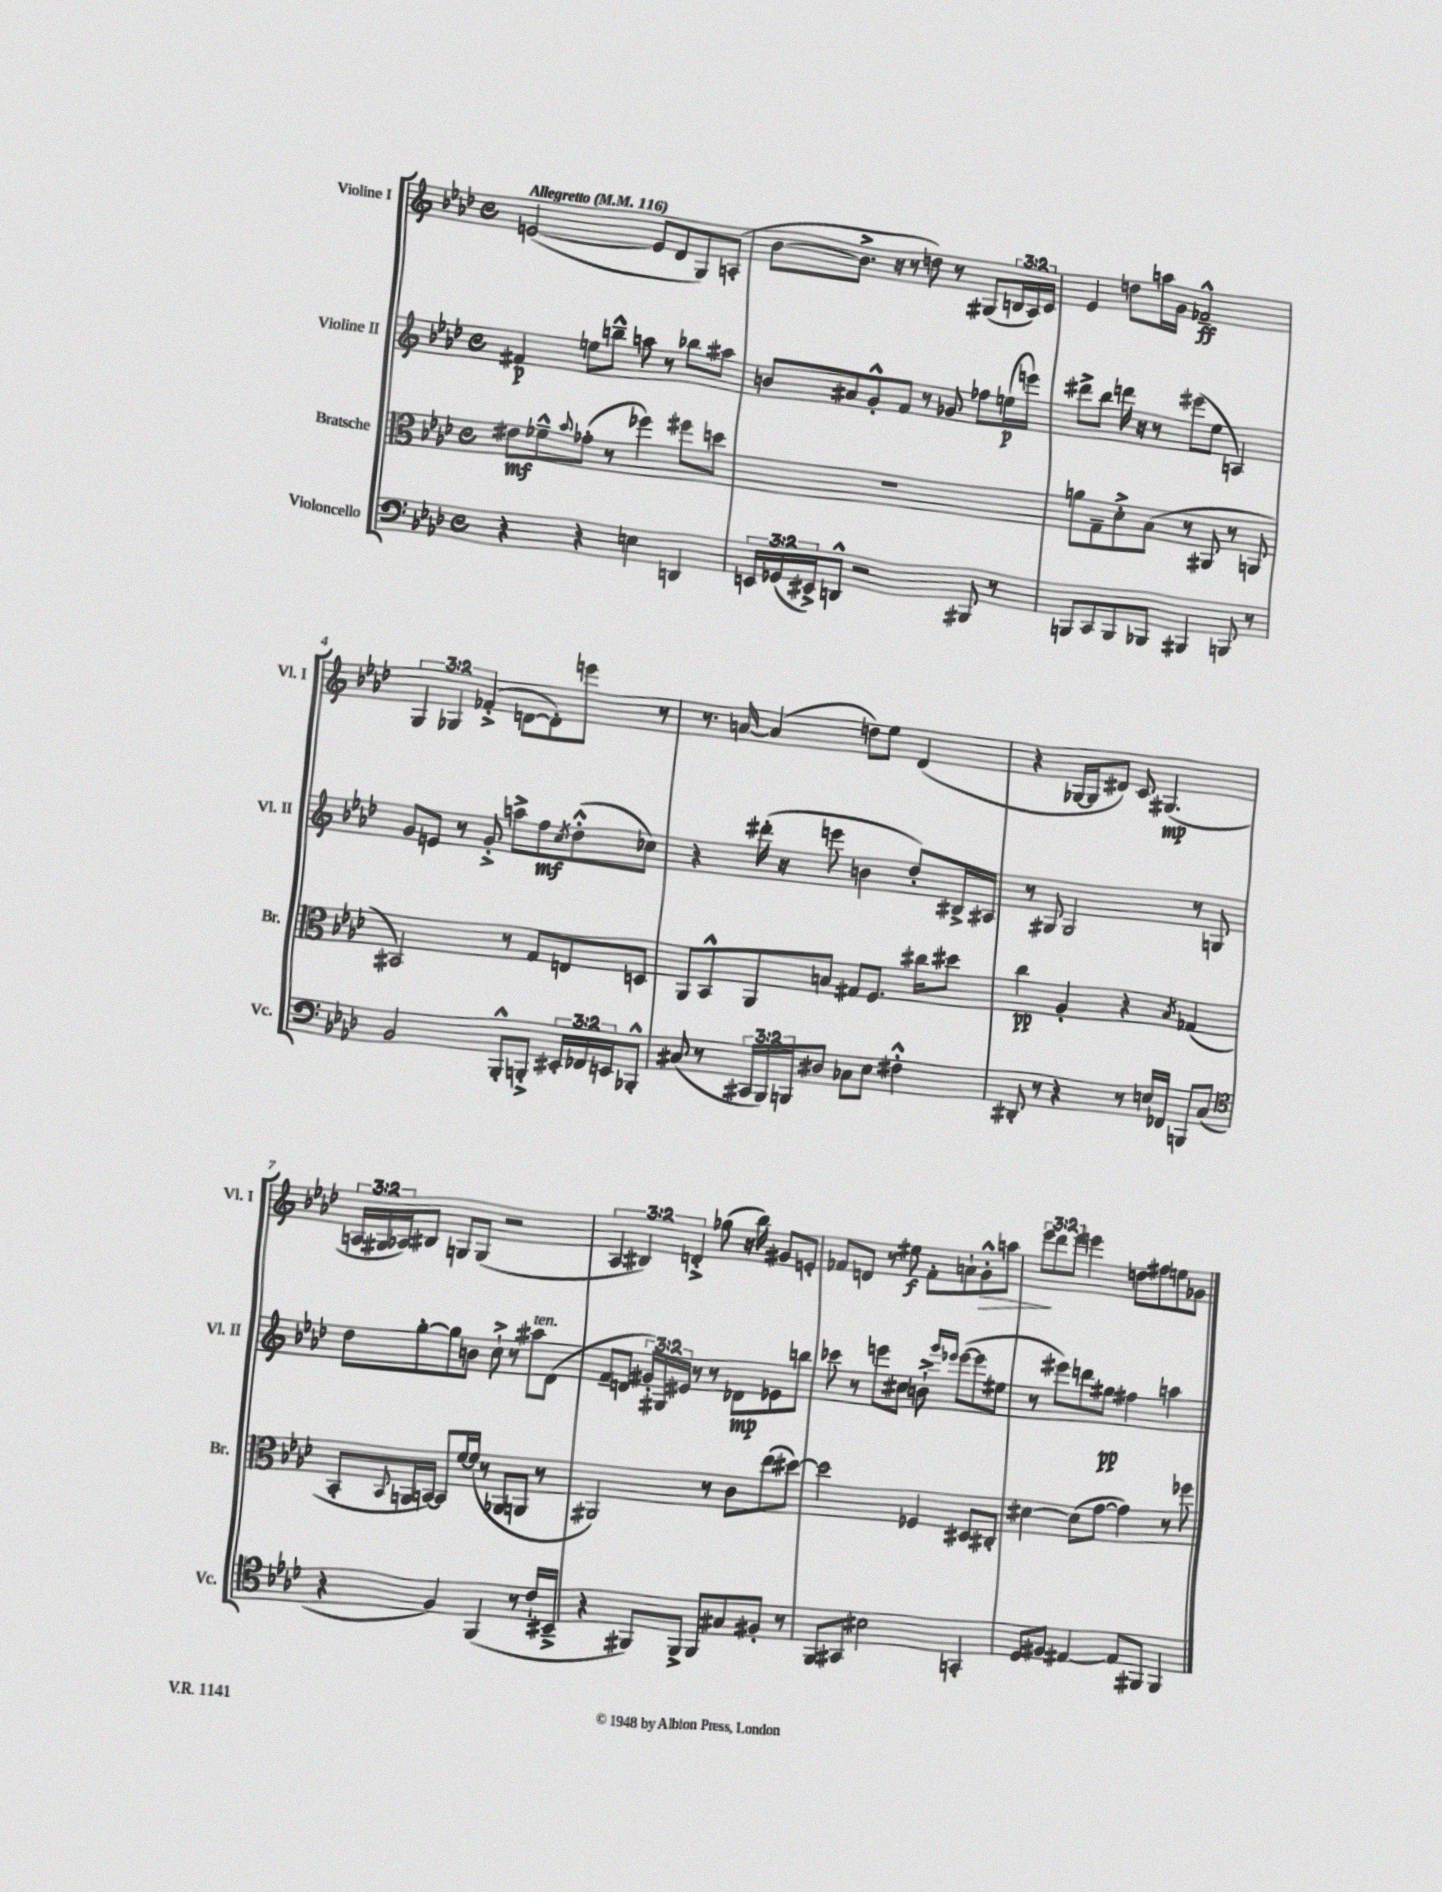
<<
\new StaffGroup <<
\new Staff = "s0" \with { instrumentName = "Violine I" shortInstrumentName = "Vl. I" } {
    \clef treble \key aes \major \defaultTimeSignature \time 4/4 \override Staff.TupletNumber.text = #tuplet-number::calc-fraction-text \tempo "Allegretto" 4 = 116
    e'2~( e'8 des'8 g8) a8-.( |
    bes'8~ bes'8.-> r16 r8 d''8) r8 gis8( \tuplet 3/2 { b16 aes16) c'16 } |
    ees'4 d''8 a''16 g'16 fes'2---^\ff |
    \tuplet 3/2 { g4 ges4 fes'4-.->( } d'8~ d'8-.) e'''8 r8 |
    r8. a'16~ a'4( d''8) ees''8 des'4( |
    r4 ges16~ ges16 dis'8) c'8 gis4.\mp( |
    \tuplet 3/2 { a16 gis16 aes16) } bis8 g8 g8( r2 |
    \tuplet 3/2 { aes4 bis4) d'4-.-> } ges''8( r16 bes''16) gis'8 e'8-. |
    fes'8 d'8 r8 eis''8\f fes'8-. a'8-! g'8-.-^\> a''8 |
    \tuplet 3/2 { ees'''8\! des'''8 ees'''8 } e'''4 d''8 fis''8 e''8 ges'8 \bar "|." |
}
\new Staff = "s1" \with { instrumentName = "Violine II" shortInstrumentName = "Vl. II" } {
    \clef treble \key aes \major \defaultTimeSignature \time 4/4 \override Staff.TupletNumber.text = #tuplet-number::calc-fraction-text
    fis'4\p e''8 b''8---^ a''8 r8 bes''8 ais''8 |
    b'8 ais'8 g'8-.-^ f'8 r8 ges'8 fes''8 e''16\p( e'''16) |
    dis'''8-> bes''8 d'''16 r16 r8 eis'''8( ees''8 a4) |
    g'8 e'8 r8 g'8-.-> a''8-> f''8\mf \acciaccatura { c''8 } des''8-.-^( ces''8) |
    r4 dis'''16-.( r16 e'''8 b'4 des''8-.) bis16-> ais16 |
    r8 gis8 gis2 r8 g8 |
    des''8 g''8~-. g''8 b'8 c''8-!-> r8 ais''8^\markup { \italic "ten." } des'8( |
    f'8-- d'8 \tuplet 3/2 { gis'16-.) gis16 eis'16 } r8 r8 des'8\mp ees'8 b''8 |
    ces'''8 r8 e'''8 cis''8 b'8-!-> \grace { g'''16 ees'''16 } ees'''8~( ees'''8 eis''8 |
    r8 eis'''8) d'''8 gis''8\pp fis''4 a''4 \bar "|." |
}
\new Staff = "s2" \with { instrumentName = "Bratsche" shortInstrumentName = "Br." } {
    \clef alto \key aes \major \defaultTimeSignature \time 4/4
    eis'8\mf fes'8---^ \appoggiatura { bes'8 } ges'8-.( r8 fes''4) fis''8 d''8 |
    R1 |
    a'8 g8-- des'8-.-> bes8( r8 ais,8 r8 a,8 |
    bis,2) r8 g8 e8 d8 |
    aes,8 bes,8-^ aes,8 b8 gis8 f8. cis''16 dis''8 |
    c''4\pp aes4-. r4 \acciaccatura { bes8 } ges4( |
    bes,8-. \appoggiatura { bes,8 } a,16 b,16~) b,8 f'16~ f'16( r8 aes,8 a,8 r8 |
    ais,2) r8 c'8 ees''8( dis''8~) |
    dis''2 fes4 dis8 cis8-. |
    dis'4~ dis'8( g'8~ g'4) r8 fes''8 \bar "|." |
}
\new Staff = "s3" \with { instrumentName = "Violoncello" shortInstrumentName = "Vc." } {
    \clef bass \key aes \major \defaultTimeSignature \time 4/4 \override Staff.TupletNumber.text = #tuplet-number::calc-fraction-text
    r4 r4 e4 d,4 |
    \tuplet 3/2 { e,16 ges,16( eis,16->) } d,8-^ r2 bis,,8 r8 |
    b,,8 c,8 b,,8 bes,,8 bis,,4 b,,8 r8 |
    bes,2 bes,,8-.-^ b,,8-.-> \tuplet 3/2 { eis,16-. fes,16 e,16 } bes,,8-.-^ |
    cis8( r8 \tuplet 3/2 { cis,16 bes,,16) b,,16 } dis8 ces8 ees8 fis4-.-^ |
    dis,8-. r8 r4 r8 e16 fes,16 b,,8 c8( |
    \clef tenor r4 f4) f,4( r8 c'16-! bis,16---> |
    r4 fis,8) fis,8-> fis,8 gis8 fis8-. r8 |
    f,8 gis,8 bis2 g,4-. |
    des8 fis8 eis4~ eis8 fis,8 fis,4 \bar "|." |
}
>>
>>
